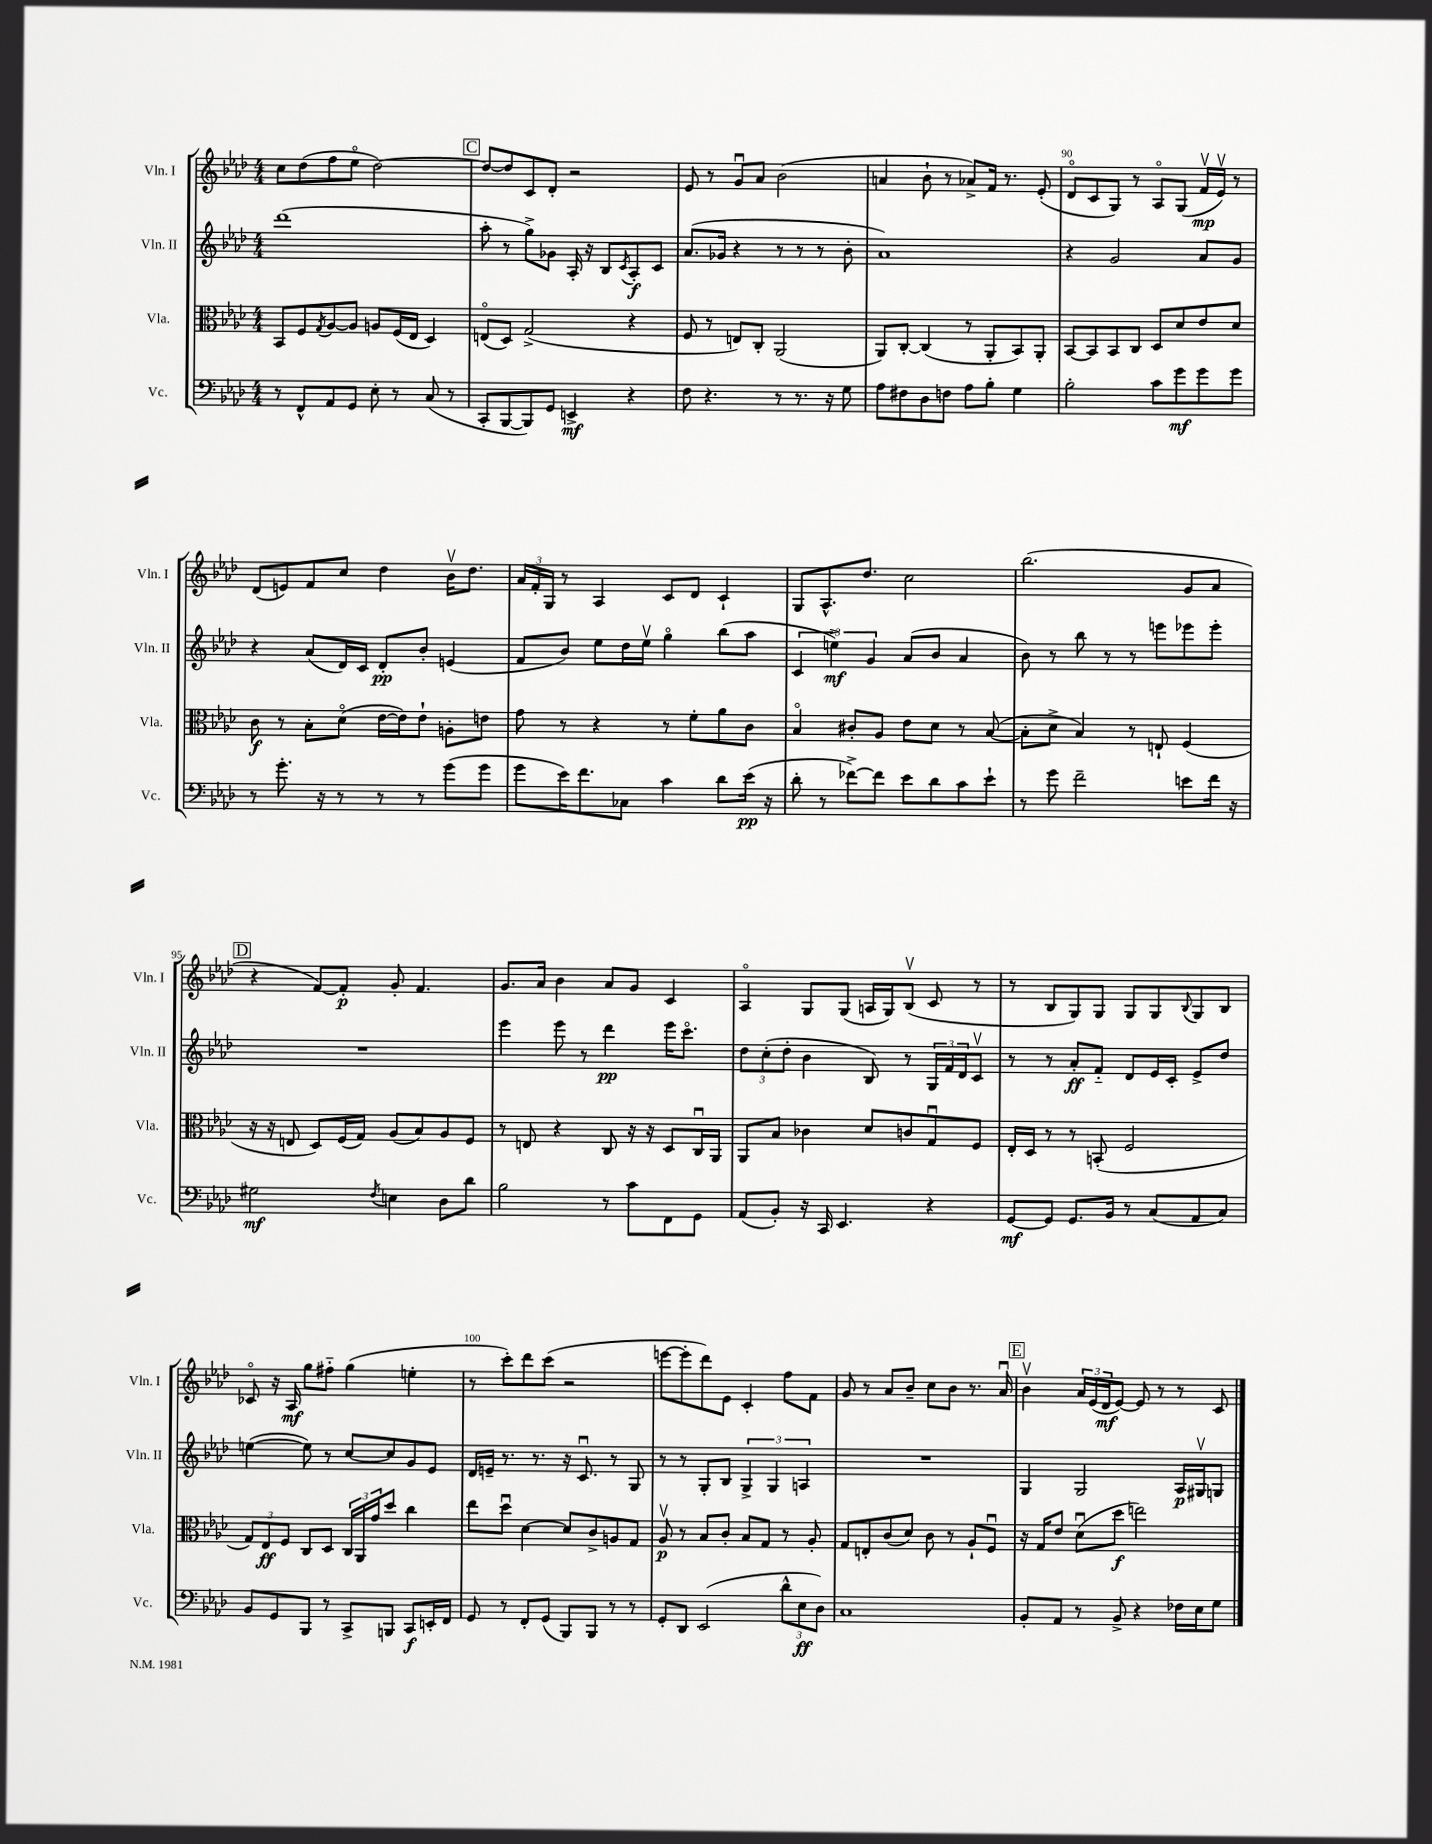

**kern	**kern	**kern	**kern
*staff4	*staff3	*staff2	*staff1
*clefF4	*clefC3	*clefG2	*clefG2
*k[b-e-a-d-]	*k[b-e-a-d-]	*k[b-e-a-d-]	*k[b-e-a-d-]
*M4/4	*M4/4	*M4/4	*M4/4
8r	8BB-/L	(1ddd-	8cc\L
8FF^^/L	8F/	.	(8dd-\
.	8qG/	.	.
8AA-/	[8A-/	.	8ff\
8GG/J	8A-/]J	.	8ee-o\J
8E-'\	8A/L	.	[2dd-\)
8r	(16F/L	.	.
.	16E-/JJ	.	.
(8C/	4D-/)	.	.
8r	.	.	.
=	=	=	=
8CC'/L	(8Eo/L	8aa-'\	8dd-/_L
[8BBB-/	8D-/J)	8r	8dd-/]
8BBB-/])	(2G^/	8gg^\L)	8c/
8GG/J	.	8g-\J	8d-'/J
4EE^/	.	16A-'/	2r
.	.	16r	.
.	.	8B-/L	.
.	.	8qc/	.
4r	4r	8A-'/	.
.	.	8c/J	.
=	=	=	=
8F\	8F/	(8.a-/L	8e-/
4.r	8r	.	8r
.	.	16g-/Jk	.
.	8E/L)	4r	8gu/L
.	8C'/J	.	8a-/J
8r	(2AA-/	8r	(2b-\
8.r	.	8r	.
.	.	8r	.
16r	.	.	.
8G\	.	8b-'\	.
=	=	=	=
8A-\L	8AA-/L)	1a-)	4a/
8F#\	[8C'/J	.	.
8D-\	(4C/]	.	8b-`\
8F\J	.	.	8r
8A-\L	8r	.	8a-^/L)
8B-'\J	8AA-'/L	.	16f/Jk
.	.	.	8.r
4G\	8BB-/)	.	.
.	8AA-'/J	.	(8e-'/
=	=	=	=
2B-'\	[8BB-/L	4r	8d-o/L
.	8BB-/]	.	8c/
.	8BB-/	2g/	8G/J)
.	8C/J	.	8r
8c\L	8D-/L	.	8A-o/L
8g\	8d-/	.	(8G/J
8g\	8e-/	8a-/L	16fv/LL
.	.	.	16e-v/JJ)
8g\J	8d-/J	8g/J	8r
=	=	=	=
8r	8c\	4r	(8d-/L
8.g'\	8r	.	8e/)
.	8B-'\L	(8a-/L	8f/
16r	.	.	.
8r	(8d-o\J	16d-/L)	8cc/J
.	.	16c/JJ	.
8r	[16e-\LL	8d-'/L	4dd-\
.	16e-\]J)	.	.
8r	8e-`\J	8b-'/J	.
(8g\L	8A'\L	(4e/	16b-v\LK
.	.	.	8.dd-\J
8g\J	8e\J	.	.
=	=	=	=
8g\L	8g\	8f/L	24a-/LL
.	.	.	24f'/
.	.	.	24G/JJ
16e-\K)	8r	8b-/J)	8r
8.f\	.	.	.
.	4r	8ee-\L	4A-/
8C-\J	.	16dd-\L	.
.	.	16ee-v\JJ	.
4c\	8r	4ggo\	8c/L
.	8f'\L	.	8d-/J
8d-\L	8a-\	(8bb-\L	4c`/
(16e-\Jk	8c\J	8aa-\J	.
16r	.	.	.
=	=	=	=
8d-'\	4B-o/	6c/	8G/L
8r	.	.	8.A-^^/
.	.	6ee^\)	.
[8f-^\L)	8c#'/L	.	.
.	.	.	8.dd-/J
.	.	6g/	.
8f-\]J	8A-/J	.	.
8e-\L	8e-\L	(8a-/L	2cc\
8d-\	8d-\J	8b-/J	.
8c\	8r	4a-/	.
8e-`\J	([8B-/	.	.
=	=	=	=
8r	8B-'\]L	8b-\)	(2.bb-\
8g\	8d-^\J	8r	.
2f~\	4B-/)	8bb-\	.
.	.	8r	.
.	8r	8r	.
.	8E`/	8eee\L	.
8e\L	(4F/	8eee-\	8g/L
16f\Jk	.	8eee-'\J	8a-/J
16r	.	.	.
=	=	=	=
2G#\	16r	1r	4r
.	16r	.	.
.	8E/	.	.
.	8D-/L)	.	[8f/L)
.	(16F/L	.	8f'/]J
.	16G/JJ)	.	.
8qF/	.	.	.
4E\	(8A-/L	.	8g'/
.	8B-/)	.	4.f/
8D-\L	8A-/	.	.
8d-\J	8F/J	.	.
=	=	=	=
2B-\	8r	4eee-\	8.g/L
.	8E/	.	.
.	.	.	16a-/Jk
.	4r	8eee-\	4b-\
.	.	8r	.
8r	8C/	4ddd-\	8a-/L
8c\L	16r	.	8g/J
.	16r	.	.
8FF\	8D-/L	16eee-\LK	4c/
.	.	8.ccco\J	.
8GG\J	16Cu/L	.	.
.	16AA-/JJ	.	.
=	=	=	=
(8AA-/L	8AA-/L	12dd-\L	4A-o/
.	.	(12cc'\	.
8BB-'/J)	8B-/J	.	.
.	.	12dd-'\J	.
16r	4c-\	4b-\	8G/L
16CC/	.	.	.
4.EE-/	.	.	(8G/J
.	8d-/L	8B-/)	16A/LL
.	.	.	16G/J)
.	8c/	8r	(8B-v/J
4r	8Gu/	24G/LL	8c/
.	.	24f/	.
.	.	24d-/J	.
.	8F/J	8cv/J	8r
=	=	=	=
[8GG/L	16E-'/LL	8r	8r
.	16D-/JJ	.	.
8GG/]J	8r	8r	8B-/L
8.GG/L	8r	8a-'/L	8G/)
.	(8BB'/	8f'~/J	8G/J
16BB-/Jk	.	.	.
8r	2F/	8d-/L	8G/L
(8C/L	.	16e-/L	8G/
.	.	16c'/JJ	.
.	.	.	8qqB-/
8AA-/	.	8e-^/L	8G/
8C/J)	.	8dd-/J	8B-/J
=	=	=	=
8BB-/L	12G/L)	([4ee\	8c-o/
.	12E-/	.	.
8GG/	.	.	16r
.	12F/J	.	.
.	.	.	16A-/
8BBB-/J	8C/L	8ee\])	8gg\L
8r	8D-/J	8r	8ff#'~\J
8CC^/L	24C/LL	[8cc/L	(4gg\
.	24AA-/	.	.
.	24g/J	.	.
8BBB/J	8dd-/J	8cc/]	.
8CC/L	4cc\	8g/	4ee'\
16EE'/L	.	8e-/J	.
16FF/JJ	.	.	.
=	=	=	=
8GG/	8ee-\L	16d-/LL	8r
.	.	16e~/JJ	.
8r	8dd-u\J	8.r	8ccc'\L)
8FF'/L	[4d-\	.	8ddd-\
.	.	8.r	.
(8GG/J	.	.	(8ccc\J
8BBB-/L)	8d-/]L	16r	2r
.	.	8.cu/	.
8BBB-/J	8c^/	.	.
8r	8A/	8r	.
8r	8G/J	8G/	.
=	=	=	=
8GG'/L	8A-v/	8r	[8eee\L
8DD-/J	8r	8r	8eee'\]
(2EE-/	8B-/L	8G'/L	8ddd-\)
.	8c'/J	8B-/J	8e-\J
.	8B-/L	6G^/	4c'/
.	8G/J	.	.
.	.	6G/	.
12d-^^\L	8r	.	8ff\L
12E-\	.	6A/	.
.	8A-'/	.	8f\J
12D-\J)	.	.	.
=	=	=	=
1C	8G/L	1r	8g/
.	8E'/	.	8r
.	(8c/	.	8a-/L
.	8d-/J)	.	8b-~/J
.	8c\	.	8cc\L
.	8r	.	8b-\J
.	8A-`/L	.	8.r
.	8Fu/J	.	.
.	.	.	16a-u/
=	=	=	=
8BB-'/L	16r	4G/	4b-v\
.	16G/LK	.	.
8AA-/J	8e-/J	.	.
8r	(8d-u\L	2G/	24a-/LL
.	.	.	(24e-/
.	.	.	24d-/J
8BB-^/	8dd-\J	.	[8e-/J)
4r	2ee\)	.	8e-/]
.	.	.	8r
16F-\LL	.	16A-/LL	8r
16E-\J	.	16G#v/J	.
8G\J	.	8G/J	8c/
==	==	==	==
*-	*-	*-	*-
